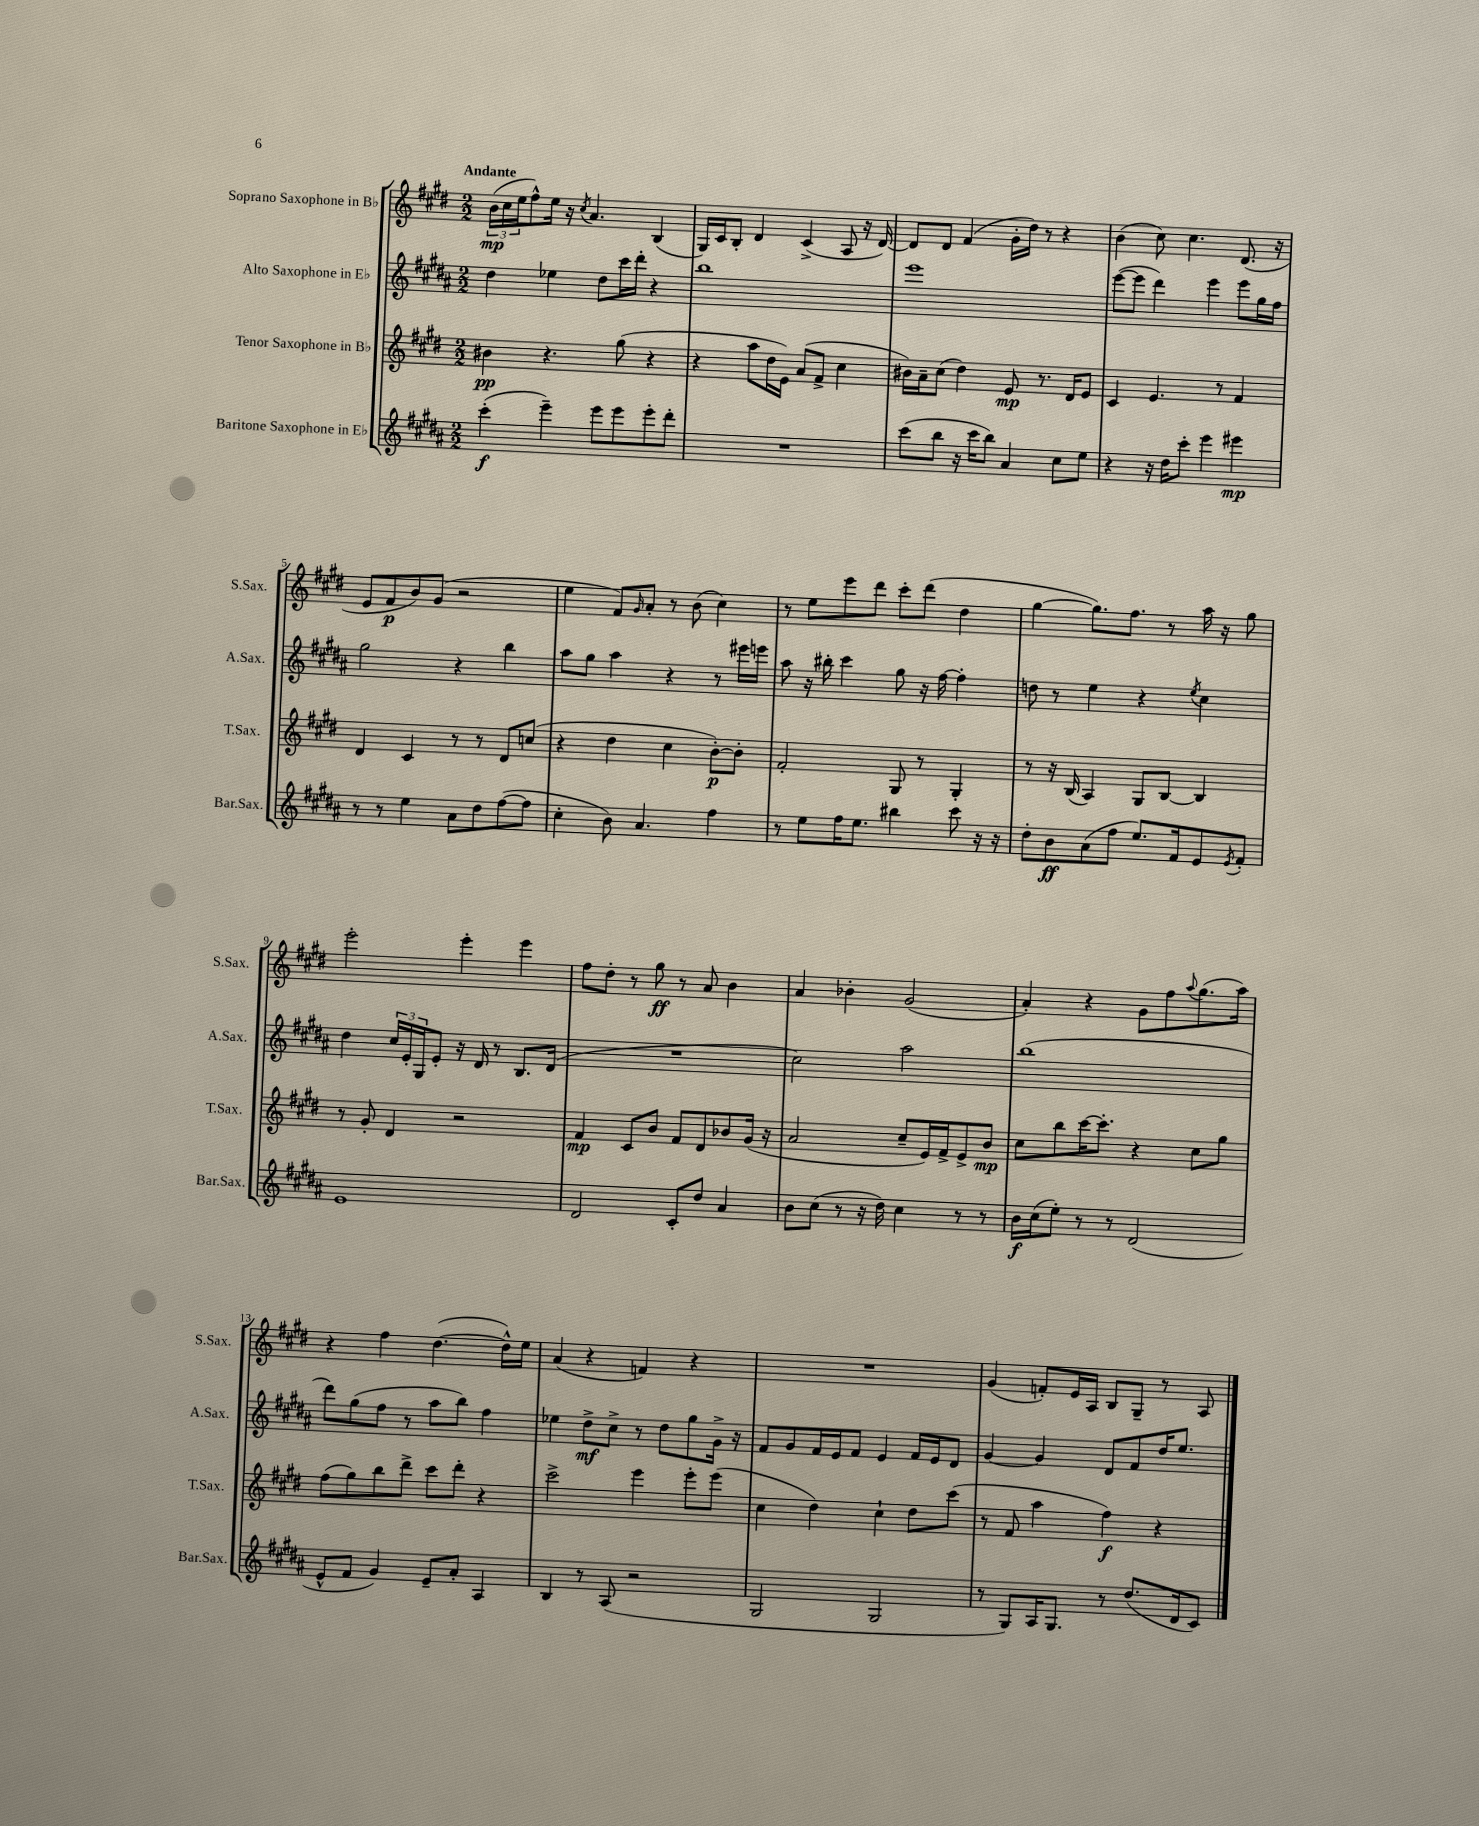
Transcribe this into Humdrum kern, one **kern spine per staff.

**kern	**kern	**kern	**kern
*staff4	*staff3	*staff2	*staff1
*clefG2	*clefG2	*clefG2	*clefG2
*k[f#c#g#d#a#]	*k[f#c#g#d#]	*k[f#c#g#d#a#]	*k[f#c#g#d#]
*M2/2	*M2/2	*M2/2	*M2/2
(4ccc#'	4b#	4dd#	(24b
.	.	.	24cc#
.	.	.	24ee
.	.	.	8ff#^^)
4eee~)	4.r	4ee-	16ee
.	.	.	16r
.	.	.	8qcc#
.	.	.	4.a
8eee	.	8dd#	.
8eee	(8gg#	16ccc#	.
.	.	16ddd#'	.
8eee'	4r	4r	(4B
8ddd#'	.	.	.
=	=	=	=
1r	4r	1bb	16G#)
.	.	.	16c#
.	.	.	8B'
.	8aa	.	4d#
.	16dd#	.	.
.	16e)	.	.
.	(8a	.	(4c#^
.	8f#^	.	.
.	4cc#	.	8A
.	.	.	16r
.	.	.	[16d#)
=	=	=	=
(8ccc#	16b#)	1eee	8d#]
.	16a~	.	.
8bb	(8cc#	.	8d#
16r	4dd#)	.	(4f#
16ccc#	.	.	.
8bb)	.	.	.
4a#	8e	.	16g#'
.	.	.	16dd#)
.	8.r	.	8r
8cc#	.	.	4r
.	16d#	.	.
8ee	8e	.	.
=	=	=	=
4r	4c#	([8eee	(4b
.	.	8eee]	.
16r	4.e	4ddd#)	8cc#)
16dd#	.	.	.
8ccc#'	.	.	4.cc#
4eee	.	4eee	.
.	8r	.	.
4eee#	4f#	8eee	(8.d#
.	.	16gg#	.
.	.	16ff#	16r
=	=	=	=
8r	4d#	2gg#	8e
8r	.	.	8f#
4ee	4c#	.	8b)
.	.	.	(8g#
8a#	8r	4r	2r
8dd#	8r	.	.
([8ff#	8d#	4bb	.
8ff#]	(8cc	.	.
=	=	=	=
4cc#'	4r	8aa#	4ee
.	.	8gg#	.
8b)	4dd#	4aa#	8f#)
.	.	.	16qqg#
4.a#	.	.	8a'
.	4cc#	4r	8r
.	.	.	(8b
4ff#	[8b')	8r	4cc#)
.	8b']	16eee#	.
.	.	16eee	.
=	=	=	=
8r	2f#'	8aa#	8r
8ee	.	16r	8ee
.	.	16bb#'	.
16ff#	.	4ccc#	8eee
8.ee	.	.	.
.	.	.	8ddd#
4bb#	8G#	8gg#	8ccc#'
.	8r	16r	(8ddd#
.	.	[16ff#	.
8ccc#	4G#'	4ff#']	4dd#
16r	.	.	.
16r	.	.	.
=	=	=	=
8dd#'	8r	8dd	[4gg#
8b	16r	8r	.
.	(16B	.	.
(8a#	4A)	4ee	8.gg#])
8ff#	.	.	.
.	.	.	8.ff#
8.ee)	8G#	4r	.
.	[8B	.	8r
16f#	.	.	.
.	.	8qee	.
8e	4B]	4cc#	16aa
.	.	.	16r
8qe	.	.	.
8f#'	.	.	8gg#
=	=	=	=
1e	8r	4dd#	2eee'
.	8g#'	.	.
.	4d#	24cc#	.
.	.	24e'	.
.	.	24G#	.
.	.	8e'	.
.	2r	16r	4eee'
.	.	16d#	.
.	.	8r	.
.	.	8.B	4eee
.	.	(16d#	.
=	=	=	=
2d#	4f#	1r	8ff#
.	.	.	8dd#'
.	8c#	.	8r
.	8b	.	8gg#
8c#'	8f#	.	8r
8dd#	8d#	.	8a
4a#	8b-	.	4b
.	(16g#	.	.
.	16r	.	.
=	=	=	=
8b	2a	2cc#)	4a
(8cc#	.	.	.
8r	.	.	4b-'
16r	.	.	.
16dd#)	.	.	.
4cc#	8cc#~	2aa#	(2g#
.	16e)	.	.
.	16f#^	.	.
8r	8e^	.	.
8r	8b	.	.
=	=	=	=
16b	8cc#	(1bb	4a')
(16cc#	.	.	.
8ee')	8bb	.	.
8r	[16ccc#	.	4r
.	8.ccc#']	.	.
8r	.	.	.
(2d#	4r	.	8g#
.	.	.	8ff#
.	.	.	8qqaa
.	8cc#	.	(8.gg#
.	8gg#	.	.
.	.	.	16aa)
=	=	=	=
8e^^	(8ff#	8ddd#)	4r
8f#	8gg#)	(8gg#	.
4g#)	8bb	8ff#	4ff#
.	8ddd#^	8r	.
8e~	8ccc#	8aa#	([4.dd#
8a#'	8ddd#'	8bb)	.
4A#	4r	4ff#	.
.	.	.	16dd#^^])
.	.	.	16ee
=	=	=	=
4B	2ccc#^	4ee-	(4a
8r	.	8dd#^	4r
(8A#	.	8cc#^	.
2r	4eee	8r	4f)
.	.	8dd#	.
.	8eee'	8gg#	4r
.	(8eee	16g#^	.
.	.	16r	.
=	=	=	=
2G#	4cc#	8f#	1r
.	.	8g#	.
.	4dd#)	16f#	.
.	.	16e	.
.	.	8f#	.
2G#	4cc#`	4e	.
.	8dd#	16f#	.
.	.	16e	.
.	(8ccc#	8d#	.
=	=	=	=
8r	8r	[4g#	(4g#
8G#)	8f#	.	.
16A#	4aa	4g#]	8f')
8.G#	.	.	.
.	.	.	16e
.	.	.	16A
8r	4ff#)	8d#	8B
(8.dd#	.	8f#	8G#~
.	4r	16dd#	8r
16d#	.	8.ee	.
8c#)	.	.	8A
==	==	==	==
*-	*-	*-	*-
